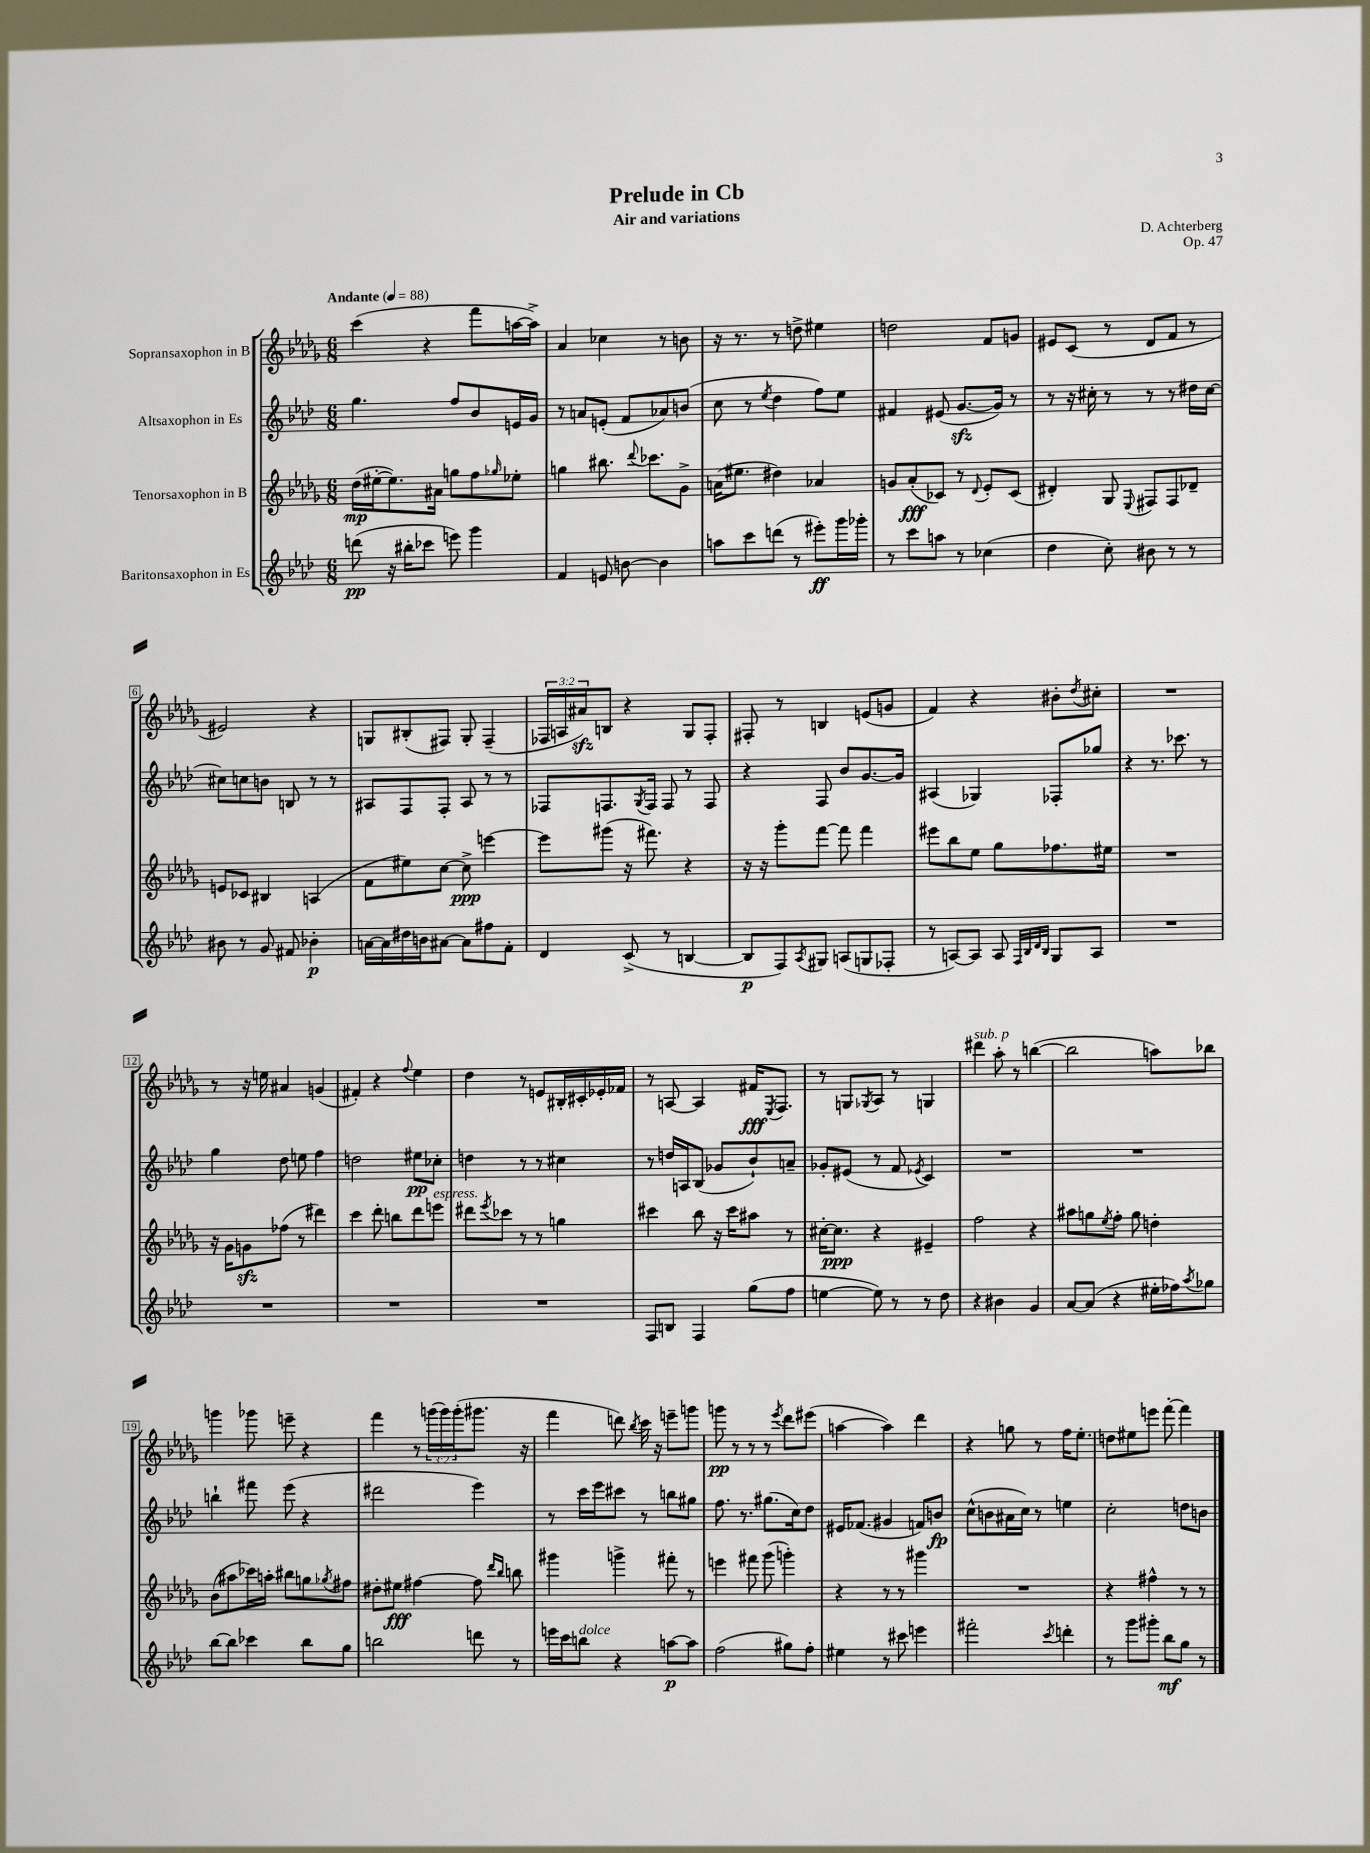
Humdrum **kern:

**kern	**kern	**kern	**kern
*staff4	*staff3	*staff2	*staff1
*clefG2	*clefG2	*clefG2	*clefG2
*k[b-e-a-d-]	*k[b-e-a-d-g-]	*k[b-e-a-d-]	*k[b-e-a-d-g-]
*M6/8	*M6/8	*M6/8	*M6/8
*MM88	*MM88	*MM88	*MM88
(8ddd	(16dd-	4.gg	(4ccc
.	[16ee#'	.	.
16r	8.ee#])	.	.
16bb#'	.	.	.
8ccc-	.	.	4r
.	16a#	.	.
8eee)	8gg	8ff	.
4ggg	8ff	8b-	8fff
.	16qqgg-	.	.
.	8ee-'	16e	[16aa
.	.	16g	16aa^])
=	=	=	=
4f	4gg	8r	4a-
.	.	8a	.
8e	8.bb#	(8e'	4cc-
[8b	.	8f	.
.	8qqddd-	.	.
.	8.ccc-	.	.
4b]	.	8a-)	8r
.	8g-^	(8b	8b
=	=	=	=
8aa	(16a	8cc	16r
.	8.ee#	.	8.r
8ccc	.	8r	.
.	.	8qee-	.
(8ddd	4dd#)	4dd-	8r
8r	.	.	8dd^
8eee#')	4a-	8ff)	4ee#
16ggg	.	8ee-	.
16ggg-'	.	.	.
=	=	=	=
8r	8g	4f#	2dd
8ccc	(8a-'	.	.
8aa	8c-)	(8e#	.
8r	8r	[8.g	.
.	8qqd-	.	.
(4cc-	8e-'	.	8f
.	.	16g])	.
.	(8c-	8r	8g
=	=	=	=
4dd-	4d#')	8r	8e#
.	.	16r	(8c
.	.	16cc#'	.
8cc')	8G-	8r	8r
.	8qqE-	.	.
8b#	8F#	8r	8d-
8r	8F#	8r	8f
8r	8d-~	16dd#	8r
.	.	[16cc#	.
=	=	=	=
8b#	8e	8cc#]	2e#)
8r	8c-	8cc	.
8g	4B#	8b	.
8f#	.	8B	.
4b-'	(4A	8r	4r
.	.	8r	.
=	=	=	=
[16a	8f	8A#	8G
16a]	.	.	.
16dd#	8ee#)	8F	(8B#'
16b	.	.	.
[8a#	[8cc	8F'	8F#)
8a#]	8cc^]	8A#	8G'
8ff#	[4eee	8r	(4F#~
8f'	.	8r	.
=	=	=	=
4d-	8eee]	8F-	24F-
.	.	.	24A
.	.	.	24a#)
.	(8ggg#	8.F	8B
(8c^	16r	.	4r
.	.	8qG	.
.	8.fff#)	16F	.
8r	.	8F	.
[4B	4r	8r	8G-
.	.	8F	8F-'
=	=	=	=
8B]	16r	4r	8F#'
.	16r	.	.
8F)	8ggg-'	.	8r
8qA-	.	.	.
8G#	[8fff	8F	4B
(8A	8fff]	8b-	.
8G	4fff	[8.g	(8e
8F-'	.	.	8g
.	.	16g]	.
=	=	=	=
8r	8eee#	(4A#	4f)
[8A)	8bb-	.	.
8A]	8ee-	4G-)	4r
8A	8gg-	.	.
32qqF	.	.	.
32qqB-	.	.	.
32qqd-	.	.	.
32qqB-	.	.	.
8G	8.ff-	8F-'	8b#'
.	.	.	8qdd-
8A	.	8gg-	8cc#'
.	16ee#	.	.
=	=	=	=
2.r	2.r	4r	2.r
.	.	8.r	.
.	.	8.ccc-	.
.	.	8r	.
=	=	=	=
2.r	16r	4gg	8r
.	16g-	.	.
.	8g	.	16r
.	.	.	16ee
.	(8ff-	8dd-	4a#
.	8r	8ee	.
.	4ddd#)	4ff	(4g
=	=	=	=
2.r	4ccc	2dd	4f#')
.	8ddd-'	.	4r
.	8bb	.	.
.	.	.	8qqff
.	8ddd-	8ee#	4ee-
.	8eee	8cc-'	.
=	=	=	=
2.r	8ddd#	4dd	4dd-
.	8qeee-	.	.
.	8ccc-	.	.
.	8r	8r	8r
.	8r	8r	8e
.	4gg	4cc#	16B#'
.	.	.	16c#'
.	.	.	16e-'
.	.	.	16f-
=	=	=	=
8F	4ccc#	8r	8r
8B	.	16dd	[8A
.	.	16A	.
4F	8bb-	(8B-	4A]
.	16r	8g-	.
.	16ccc#	.	.
(8gg	8aa#	8b-`)	16f#
.	.	.	8qE-
.	.	.	8.F
8ff	8r	8a~	.
=	=	=	=
[4ee	[16cc#'	8g-'	8r
.	8.cc#]	.	.
.	.	(8e#	8G
.	.	.	8qG-
8ee])	4r	8r	8A-
8r	.	8f	8r
.	.	8qe-	.
8r	4e#~	4c)	4G
8dd-	.	.	.
=	=	=	=
4r	2ff	2.r	4ddd#
4b#	.	.	8aa-'
.	.	.	8r
4g	4r	.	([4bb
=	=	=	=
[8a-	8aa#	2.r	2bb]
(8a-]	8gg	.	.
.	8qee-	.	.
4r	8ff'	.	.
.	8gg	.	.
16ee#'	4dd'	.	8aa)
16ff-)	.	.	.
8qaa-	.	.	.
8gg-	.	.	8bb-
=	=	=	=
[8bb-	(8b-	4bb`	4ggg
8bb-]	8aa#	.	.
4ccc-	16ccc-)	8fff#	8ggg-
.	16aa'	.	.
.	8bb#	(8eee-	8eee~
8bb-	8gg	4r	4r
.	8qgg-	.	.
8gg	8ff#	.	.
=	=	=	=
2bb	8dd#'	2ddd#	4fff
.	8ee#	.	.
.	[4ff#	.	8r
.	.	.	(24ggg
.	.	.	24ggg)
.	.	.	(24ggg'
8ddd	8ff#]	4eee-)	8.ggg#
.	16qqddd-	.	.
.	16qqbb-	.	.
8r	8bb	.	.
.	.	.	16r
=	=	=	=
16eee	4ggg#	8r	4fff
16ccc	.	.	.
8bb	.	16ccc	.
.	.	16eee-	.
4r	4ggg^	8ccc#	8ddd)
.	.	.	8qbb-
.	.	8r	16ccc
.	.	.	16r
[8aa	8fff#'	8bb	8eee~
8aa]	8r	8gg#	8ggg
=	=	=	=
(2ff	4eee	8.ff	8ggg
.	.	.	8r
.	.	8.r	.
.	8fff#	.	8r
.	(8ggg-	(8.gg#	8r
.	.	.	8qeee-
8gg#)	4ggg')	.	8ddd-
.	.	16cc)	.
8ff'	.	8dd-	(8eee#
=	=	=	=
4ee#	4r	16e#	[4aa
.	.	(8.f-	.
8r	8r	4g#	4aa])
8ccc#	8r	.	.
4eee	4ggg#	8f)	4ddd-
.	.	8b	.
=	=	=	=
2fff#'	2.r	(8cc^^	4r
.	.	8b	.
.	.	16a#	8gg
.	.	16cc)	.
.	.	8r	8r
8qccc	.	.	.
4ddd'	.	4ee	16ff
.	.	.	8.ee-'
=	=	=	=
8r	4r	2cc'	8dd
8ggg	.	.	8ee#
8ggg#'	4ff#^^	.	8eee
8bb-	.	.	[8fff'
8gg	8r	8dd	4fff]
8r	8r	8b	.
==	==	==	==
*-	*-	*-	*-
